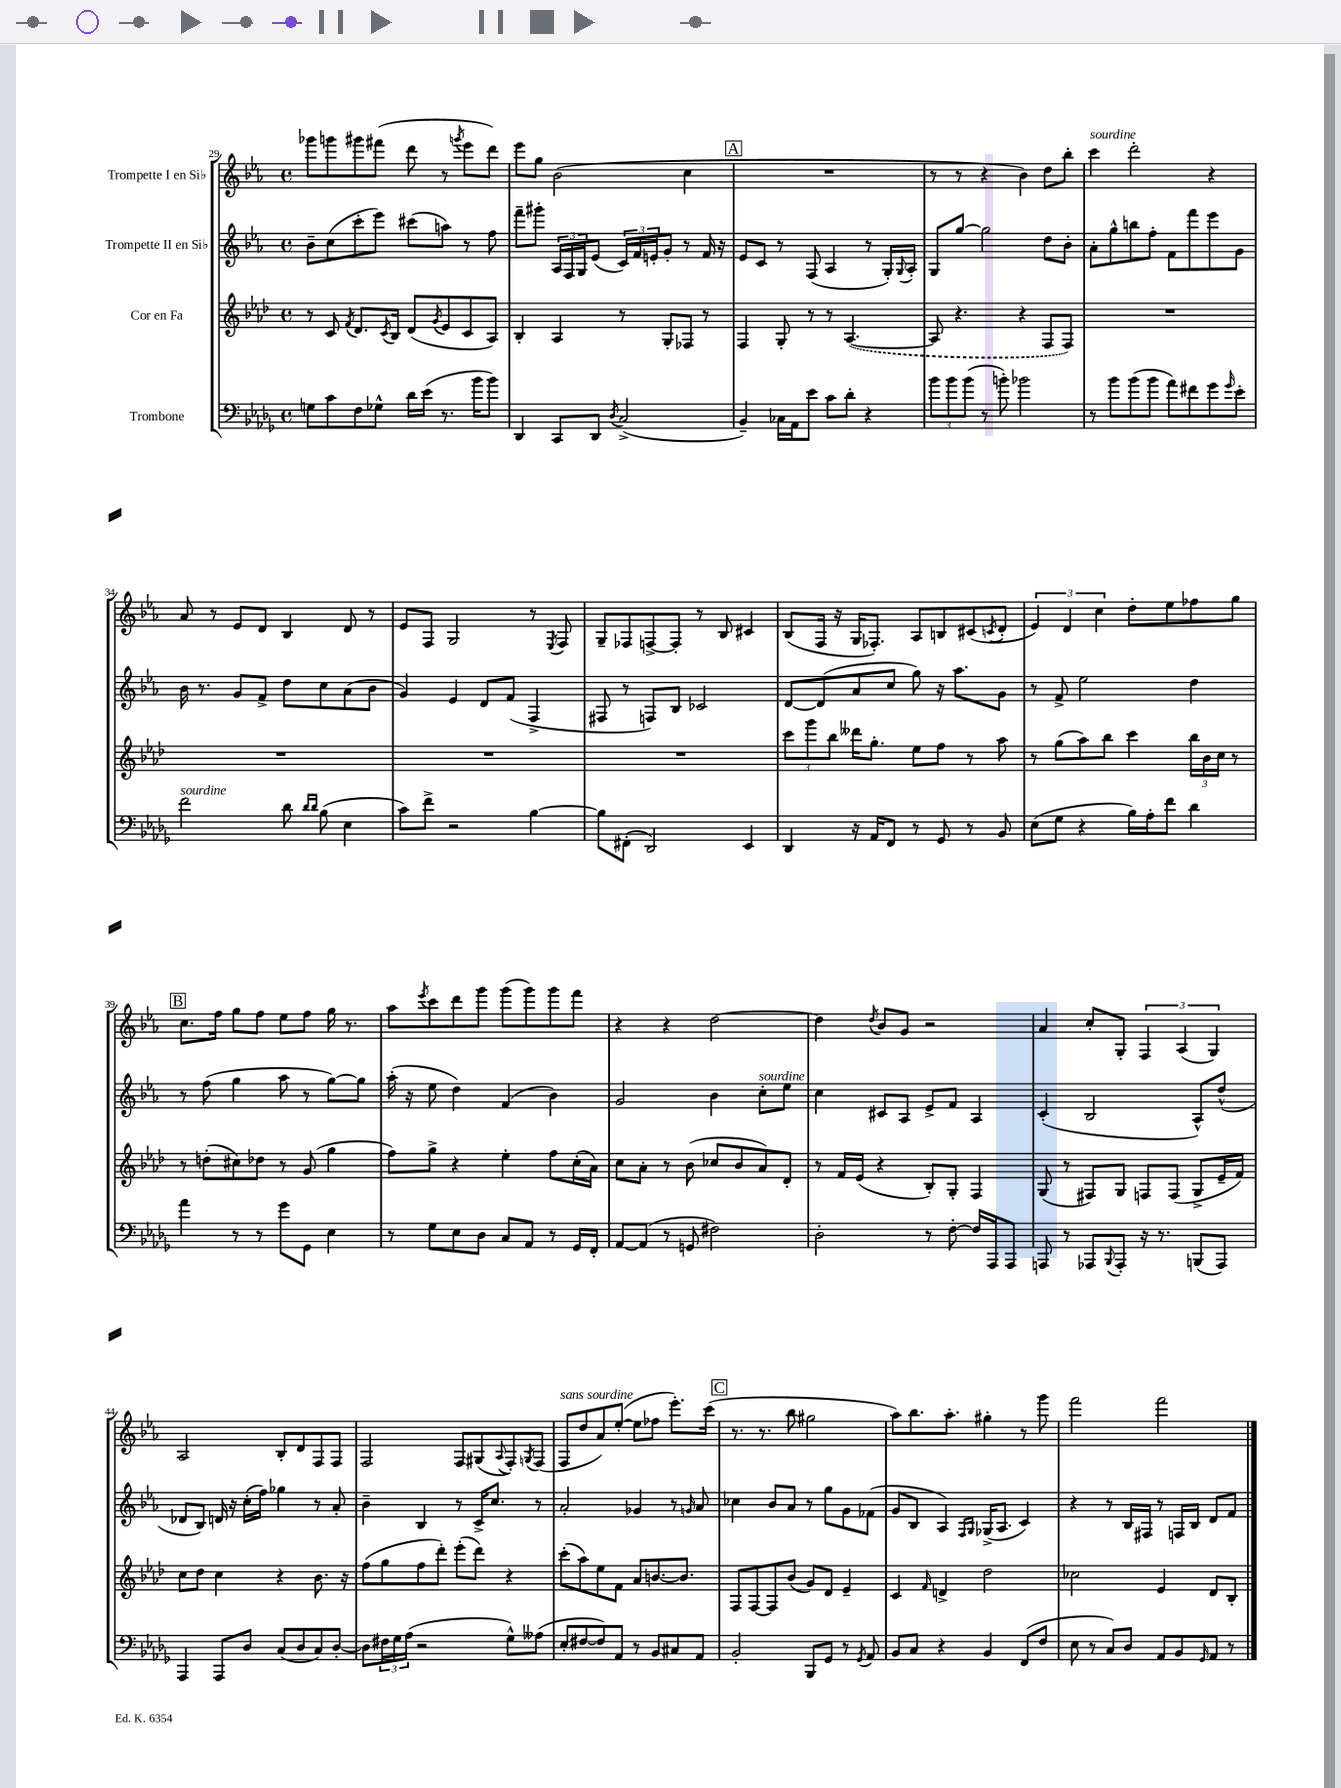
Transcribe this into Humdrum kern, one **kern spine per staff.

**kern	**kern	**kern	**kern
*part4	*part3	*part2	*part1
*staff4	*staff3	*staff2	*staff1
*I"Trombone	*I"Cor en Fa	*I"Trompette II en Si♭	*I"Trompette I en Si♭
*clefF4	*clefG2	*clefG2	*clefG2
*k[b-e-a-d-g-]	*k[b-e-a-d-]	*k[b-e-a-]	*k[b-e-a-]
*M4/4	*M4/4	*M4/4	*M4/4
*met(c)	*met(c)	*met(c)	*met(c)
=29	=29	=29	=29
8Gn\L	8r	8b-~\L	8ggg-X\L
8c\	8c/	(8cc\	8gggn\
.	8qf/	.	.
8F\	8.d-/L	8ccc'\	8ggg#X\
8G-X^^\J	.	8eee-\J)	(8fff#X\J
.	8qc/	.	.
.	16B-/Jk	.	.
16d-\LL	(8d-/L	(8ccc#X\L	8ddd\
(16e-\JJ	.	.	.
.	8qg/	.	.
8.r	8e-/	8aan\J)	8r
.	.	.	8qgggn/
.	8c/	8r	8eee-\L
16b-\KL	.	.	.
8b-\J)	8A-/J)	8ff\	8ddd\J)
=30	=30	=30	=30
4DD-/	4B-'/	8fff~\L	8eee-\L
.	.	8ggg#X'\J	8gg\J
8CC/L	4A-/	24A-/LL	(2b-\
.	.	24F/	.
.	.	24G/J	.
8DD-/J	.	(8e-/J	.
8qD-/	.	.	.
(2C^/	8r	24c/LL)	.
.	.	24f/	.
.	.	24en'/J	.
.	8G'/L	8g'/J	.
.	8F-X/J	8r	4cc\
.	8r	16f/	.
.	.	16r	.
!!LO:REH:place=s1:t=A
=31	=31	=31	=31
4BB-~/)	4F/	8e-/L	1r
.	.	8c/J	.
16C-X\LL	8G'/	8r	.
16AA-\J	.	.	.
8e-\J	8r	(8F/	.
8c\L	8r	4A-/	.
8d-'\J	([4.A-/	.	.
4r	.	8r	.
.	.	16G'/LL)	.
.	.	8qqG/	.
.	.	16A-'/JJ	.
=32	=32	=32	=32
12b-\L	8A-/]	8G/L	8r
12b-\	.	.	.
.	4.r	[8gg/J	8r
(12b-\J	.	.	.
8r	.	2gg\]	4r
8bn'\)	.	.	.
2b-X\	4r	.	4b-\)
.	8F/L	8dd\L	8dd\L
.	8F/J)	8b-'\J	8bb-'\J
=33	=33	=33	=33
!	!	!	!LO:TX:a:i:t=sourdine
8r	1r	8a-'\L	4ccc\
8b-\L	.	8gg^^\	.
(8b-\	.	8bbn\	2ddd'\
8b-\J	.	8ff'\J	.
8a-\L)	.	8f\L	.
8f#X\	.	8fff\	.
8g-\	.	8eee-\	4r
16qqg-/	.	.	.
8e-'\J	.	8g\J	.
!!LO:LB:g=z
=34	=34	=34	=34
!LO:TX:a:i:t=sourdine	!	!	!
2f\	1r	16b-\	8a-/
.	.	8.r	.
.	.	.	8r
.	.	8g/L	8e-/L
.	.	8f^/J	8d/J
8d-\	.	8dd\L	4B-/
16qqd-/LL	.	.	.
16qqd-/JJ	.	.	.
(8B-\	.	8cc\	.
4E-\	.	(8a-\	8d/
.	.	8b-\J	8r
=35	=35	=35	=35
8c\L)	1r	4g/)	8e-/L
8f^\J	.	.	8F/J
2r	.	4e-/	2G/
.	.	8d/L	.
.	.	(8f/J	.
[4B-\	.	4F^/	8r
.	.	.	8qE-/
.	.	.	8F/
=36	=36	=36	=36
8B-\L]	1r	8F#X/	8G~/L
(8FF#X'\J	.	8r	8F-X/
2DD-/)	.	8Fn/L)	[8Fn^/
.	.	8B-/J	8F'/J]
.	.	2c-X/	8r
.	.	.	8B-/
4EE-/	.	.	4c#X/
=37	=37	=37	=37
4DD-/	12ccc\L	[8d/L	(8B-/L
.	12ggg\	.	.
.	.	(8d/]	16F/Jk
.	12bb-\J	.	.
.	.	.	16r
16r	16ddd--X\KL	8a-/	16G/KL
16AA-/KL	8.gg'\J	.	8.F-X'/J)
8FF/J	.	8cc/J	.
8r	8ee-\L	8gg\)	8A-/L
8GG-/	8ff\J	16r	8Bn/
.	.	8.aa-\L	.
8r	8r	.	(8c#X/
.	.	.	8qcn/
8BB-/	8aa-\	8g\J	8d'/J
=38	=38	=38	=38
(8E-\L	8r	8r	6e-/)
8G-\J	(8gg\L	8f^/	.
.	.	.	6d/
4r	8aa-\)	2ee-\	.
.	.	.	6cc\
.	8bb-\J	.	.
16B-\LL)	4ccc\	.	8dd'\L
16A-'\J	.	.	.
8f\J	.	.	8ee-\
4d-\	24bb-\LL	4dd\	8ff-X\
.	24b-\	.	.
.	24cc\JJ	.	.
.	8r	.	8gg\J
!!LO:LB:g=z
!!LO:REH:place=s1:t=B
=39	=39	=39	=39
4a-\	8r	8r	8.cc\L
.	(8ddn'\L	(8ff\	.
.	.	.	16ff\Jk
8r	8cc#X\)	4gg\	8gg\L
8r	8dd-X\J	.	8ff\J
8g-\L	8r	8aa-\	8ee-\L
8GG-\J	(8g/	8r	8ff\J
4E-\	4gg\	[8gg\L)	16gg\
.	.	.	8.r
.	.	8gg\J]	.
=40	=40	=40	=40
8r	8ff\L)	(16aa-'\	8aa-\L
.	.	16r	.
.	.	.	8qeee-/
8G-\L	8gg^\J	8ee-\	8ccc\
8E-\	4r	4dd\)	8ddd\
8D-\J	.	.	8ggg\J
8C/L	4ee-'\	(4f/	(8ggg\L
8AA-/J	.	.	8ggg\)
8r	8ff\L	4b-\)	8ggg\
16GG-/LL	(16cc'\L	.	8fff\J
16FF'/JJ	16a-\JJ)	.	.
=41	=41	=41	=41
[8AA-/L	8cc\L	2g/	4r
(8AA-/J]	8a-'\J	.	.
8r	8r	.	4r
8GGn/	(8b-\	.	.
2F#X\)	8cc-X/L	4b-\	[2dd\
.	8b-/	.	.
!	!	!LO:TX:a:i:t=sourdine	!
.	8a-/)	8cc'\L	.
.	8d-'/J	8ee-\J	.
=42	=42	=42	=42
2D-'\	8r	4cc\	4dd\]
.	16f/LL	.	.
.	(16e-/JJ	.	.
.	.	.	8qdd/
.	4r	8c#X/L	8b-/L
.	.	8A-/J	8g/J
8r	8B-'/L)	8e-^/L	2r
[8F'\	8G'/J	8f/J	.
16F/LL]	4F/	4A-/	.
16AAA-/J	.	.	.
8AAA-/J	.	.	.
=43	=43	=43	=43
8AAAn/	(8G/	(4c'/	4a-/
8r	8r	.	.
8AAA-X/L	8F#X/L)	2B-/	8cc'/L
8qqBBB-/	.	.	.
8AAA-'/J	8G/J	.	8G'/J
16r	8Fn/L	.	6F/
8.r	.	.	.
.	(8F/J	.	.
.	.	.	(6A-/
(8BBBn/L	8G^/L	8A-^^/L)	.
.	.	.	6G/)
8AAA-/J)	16e-~/L	(8dd^^/J	.
.	16f/JJ)	.	.
!!LO:LB:g=z
=44	=44	=44	=44
4AAA-/	8cc\L	8d-X/L	2A-/
.	8dd-\J	8B-/J)	.
8AAA-/L	4cc\	16dn/	.
.	.	16r	.
8D-/J	.	(16cc'\LL	.
.	.	16ff\JJ)	.
(8C/L	4r	4gg-X\	8B-'/L
8D-/	.	.	8d/
8C/)	8.b-\	8r	8F/
[8D-'/J	.	8a-'/	8F/J
.	16r	.	.
=45	=45	=45	=45
8D-\L]	(8ff\L	4b-~\	2F/
24F#X\L	8gg\	.	.
24G-\	.	.	.
(24A-\JJ	.	.	.
2r	8ff\	4B-/	.
.	8ddd-'\J)	.	.
.	(8eee-'\L	8r	8F/L
.	8ddd-\J)	16c^/KL	(8G#X/
.	.	8.cc/J	.
.	.	.	8qqA-/
8G-^^\L)	4r	.	8F'/)
.	.	.	8qGn/
(8A--X\J	.	8r	(8F/J
=46	=46	=46	=46
!	!	!	!LO:TX:a:i:t=sans sourdine
8E-'/L	(8ccc'\L	2a-'/	8F/L
[8F#X/	8aa-\)	.	8dd/
8F#/])	8ee-\	.	8a-/)
8AA-/J	8f\J	.	([8ee-'/J
8r	8a-/L	4g-X/	8ee-\L]
8BB-/L	[8.bn/	.	8ff-X\J
8C#X/	.	8r	8.eee-'\L)
.	8.b/J]	.	.
.	.	16qqgn/	.
8AA-/J	.	8a-/	.
.	.	.	(16ccc\Jk
!!LO:REH:place=s1:t=C
=47	=47	=47	=47
2BB-'/	8F/L	4cc-X\	8.r
.	[8F/	.	.
.	.	.	8.r
.	8F/]	8b-/L	.
.	(8b-/J	8a-/J	8bb-\
8BBB-/L	8g/L)	8r	2gg#X\
8GG-/J	8d-/J	8gg\L	.
8r	4e-~/	8g\	.
8qGG-/	.	.	.
8AA-/	.	(8f-X\J	.
=48	=48	=48	=48
8BB-/L	4c/	8g/L	8aa-\L)
8C/J	.	8B-/J	8.bb-\
.	16qqf/	.	.
4r	4dn^/	4A-/)	.
.	.	.	8.aa-'\J
.	.	16qqF/LL	.
.	.	16qqG/JJ	.
4BB-/	2dd-\	(16G-X^/KL	4gg#X'\
.	.	8.A-/J	.
(8FF/L	.	4c/)	8r
8F/J	.	.	8ggg\
=49	=49	=49	=49
8E-\	2cc-X\	4r	2fff\
8r	.	.	.
8C/L)	.	8r	.
8D-/J	.	16B-/LL	.
.	.	16F#X/JJ	.
8AA-/L	4e-/	8r	2fff\
8BB-/	.	16Fn/LL	.
.	.	16B-/JJ	.
16qqGG-/	.	.	.
8AA-/J	8d-/L	8d/L	.
8r	8B-'/J	8f/J	.
==	==	==	==
*-	*-	*-	*-
